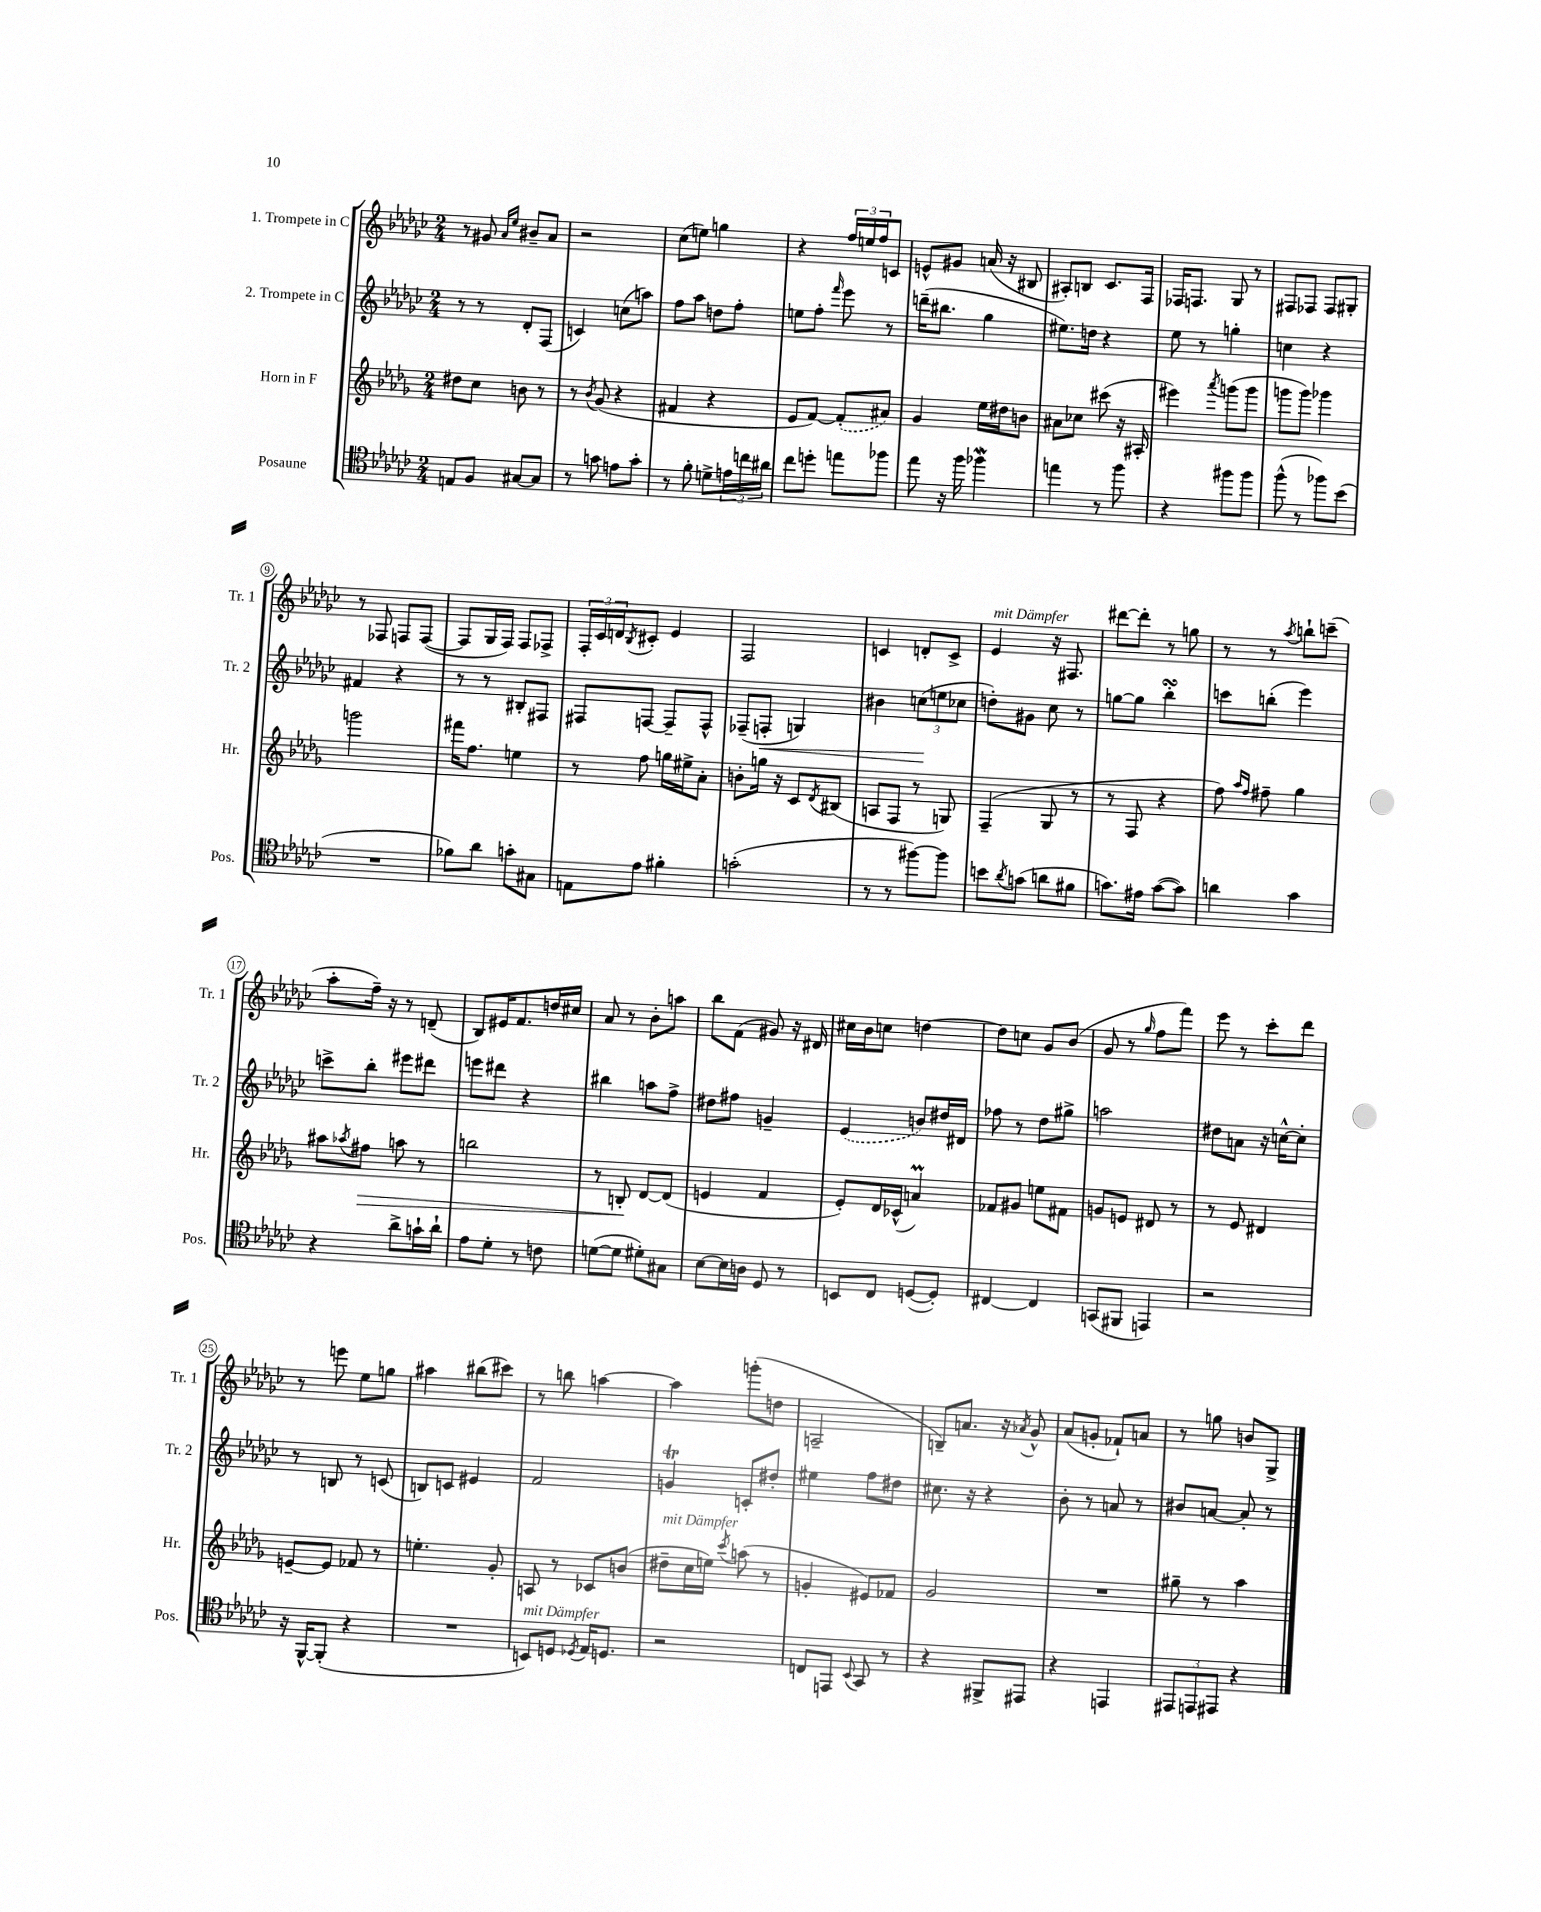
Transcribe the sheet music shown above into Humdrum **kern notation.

**kern	**kern	**kern	**kern
*staff4	*staff3	*staff2	*staff1
*clefC4	*clefG2	*clefG2	*clefG2
*k[b-e-a-d-g-c-]	*k[b-e-a-d-g-]	*k[b-e-a-d-g-c-]	*k[b-e-a-d-g-c-]
*M2/4	*M2/4	*M2/4	*M2/4
8E/L	8dd#\L	8r	8r
8F/J	8cc\J	8r	8g#/
.	.	.	16qqa-/LL
.	.	.	16qqee-/JJ
[8G#/L	8b\	8d-'/L	8b#~/L
8G#/]J	8r	(8F/J	8a-/J
=	=	=	=
8r	8r	4c/)	2r
.	8qb-/	.	.
8g\	(8g-/	.	.
8e\L	4r	(8cc\L	.
8g'\J	.	8aa\J)	.
=	=	=	=
8r	4f#/	8ff\L	(8cc-\L
8f'\	.	8aa-\J	8ee\J)
8d^\L	4r	8dd\L	4gg\
24e\L	.	8ff'\J	.
24cc\	.	.	.
24a#\JJ	.	.	.
=	=	=	=
8cc-\L	8e-/L	8ee\L	4r
8dd'\J	[8f/J)	8ff'\J	.
.	.	16qqfff/	.
8ee\L	(8f'/]L	8eee-\	24ff/LL
.	.	.	24ee/
.	.	.	24ff/J
8ff-\J	8a#/J)	8r	8c/J
=	=	=	=
8ee-\	4g-/	(16ddd~\LK	8e^^/L
.	.	8.bb#\J	.
16r	.	.	8g#/J
16ff\	.	.	.
4ff-\	16ee-\LL	4gg-\	(16a/
.	16dd#\J	.	16r
.	8b\J	.	8B#/
=	=	=	=
4ee\	8a#\L	8.ee#\L)	8A#'/L)
.	8cc-\J	.	8B/J
.	.	16dd\Jk	.
8r	(8ccc#\	4r	8.c-/L
8ff\	16r	.	.
.	16A#'/	.	16F/Jk
=	=	=	=
4r	4eee#\)	8ee-\	16F-/LK
.	.	.	8.F/J
.	.	8r	.
.	8qaaa-/	.	.
8ff#\L	(8ggg\L	4gg'\	8G-/
8ff#\J	8ggg\J	.	8r
=	=	=	=
(8ff^^\	8ggg\L	4cc\	8F#/L
8r	8ggg\J)	.	8F-/J
8ff-\L)	4ggg-\	4r	8F-/L
(8b-\J	.	.	8G#'/J
=	=	=	=
2r	2ggg\	4f#/	8r
.	.	.	8F-/
.	.	4r	8F/L
.	.	.	([8F/J
=	=	=	=
8f-\L)	16fff#\LK	8r	8F/]L
.	8.ff\J	.	.
8a-\J	.	8r	16G-/L
.	.	.	16F/JJ)
8g'\L	4ee\	8B#'/L	8F/L
8G#\J	.	8F#/J	8F-^/J
=	=	=	=
8E\L	8r	8F#/L	24F'/LL
.	.	.	24c-/
.	.	.	24d/J
.	.	.	8qB-/
8e-\J	8ff\	[8F/J	8c#'/J
4f#'\	16gg\LL	8F~/]L	4e-/
.	16ee#^\J	.	.
.	8a-'\J	8F^^/J	.
=	=	=	=
(2g'\	8b'\L	(8F-~/L	2F/
.	16gg\Jk	8F'/J	.
.	16r	.	.
.	8c/L	4G/)	.
.	8qd-/	.	.
.	(8B#/J	.	.
=	=	=	=
8r	8A/L	4b#\	4c/
8r	8F/J	.	.
[8ff#\L)	8r	(12cc\L	8d'/L
.	.	12ee\	.
8ff#\]J	8G/)	.	8c^/J
.	.	12cc-\J	.
=	=	=	=
8b\L	(4F~/	8dd'\L)	4e-/
8qa-/	.	.	.
(8g\J	.	8g#\J	.
8a\L	8G-/	8cc-\	16r
.	.	.	8.F#/
8f#\J	8r	8r	.
=	=	=	=
8.g\L)	8r	[8gg\L	[8ddd#\L
.	8F/	8gg\]J	8ddd#'\]J
16e#\Jk	.	.	.
([8g\L	4r	4bb-'\	8r
8g\]J)	.	.	8gg\
=	=	=	=
4a\	8ff\)	8ccc\L	8r
.	16qqaa-/LL	.	.
.	16qqff/JJ	.	.
.	8ff#~\	(8bb'\J	8r
.	.	.	8qaa-/
4g-\	4gg-\	4eee-\)	8bb`\L
.	.	.	(8ccc~\J
=	=	=	=
4r	8aa#\L	8ccc^\L	8aa-'\L
.	8qaa-/	.	.
.	8ff#\J	8bb-'\J	16ff~\Jk)
.	.	.	16r
8a-^\L	8aa\	8eee#\L	8r
16g`\L	8r	8ddd#\J	(8d~/
16a-`\JJ	.	.	.
=	=	=	=
8e-\L	2bb\	8eee\L	8B-/L)
8d-'\J	.	8ddd#\J	16e#/K
.	.	.	8.f/
8r	.	4r	.
8c\	.	.	16dd/L
.	.	.	16cc#/JJ
=	=	=	=
([8d\L	8r	4bb#\	8a-/
8d\]J	8B'/	.	8r
8d#'\L)	[8d-/L	8aa\L	8b-'\L
8G#\J	(8d-/]J	8ff^\J	8aa\J
=	=	=	=
[8B-\L	4e/	8dd#\L	8bb-\L
16B-\]L	.	8ff#\J	(8f\J
16A\JJ	.	.	.
8D-/	4f/	4g~/	8g#/)
8r	.	.	16r
.	.	.	16d#/
=	=	=	=
8BB/L	8e-'/L)	(4e-/	16cc#\LL
.	.	.	16b-\J
8C-/J	16d-/L	.	8cc\J
.	(16c-^^/JJ	.	.
([8D/L	4a/)	8b/L)	[4dd\
8D'/]J)	.	16dd#/L	.
.	.	16d#/JJ	.
=	=	=	=
[4C#/	8f-/L	8ff-\	8dd\]L
.	8g#/J	8r	8cc\J
4C#/]	8ee\L	8dd-\L	8g-/L
.	8f#\J	8gg#^\J	(8b-/J
=	=	=	=
(8GG/L	8g/L	2aa\	8g-/
8FF#/J	8e/J	.	8r
.	.	.	16qqgg-/
4EE/)	8d#/	.	8ff\L
.	8r	.	8fff\J)
=	=	=	=
2r	8r	8dd#\L	8eee-\
.	8e-/	8a\J	8r
.	4d#/	16r	8ccc-'\L
.	.	[16cc^^\LK	.
.	.	8cc'\]J	8ddd-\J
=	=	=	=
16r	[8e~/L	8r	8r
[16FF^^/LK	.	.	.
(8FF'/]J	8e/]J	8B/	8eee\
4r	8f-/	8r	8ee-\L
.	8r	(8c/	8gg\J
=	=	=	=
2r	4.ee'\	8B/L)	4aa#\
.	.	8c/J	.
.	.	4e#/	(8bb#\L
.	8g-'/	.	8ccc#\J)
=	=	=	=
8BB/L)	8A/	2f/	8r
8D/J	8r	.	8bb\
8qD-/	.	.	.
16E-/LK	8c-/L	.	[4aa\
8.D/J	.	.	.
.	(8b/J	.	.
=	=	=	=
2r	8dd#~\L	4g/	4aa\]
.	16cc\L	.	.
.	16ee\JJ)	.	.
.	8qccc/	.	.
.	(8aa\	8c'/L	(8ggg'\L
.	8r	8dd#'/J	8dd\J
=	=	=	=
8C/L	4g'/	4ee#\	2A~/
8EE/J	.	.	.
8qqBB-/	.	.	.
8GG-/	8e#/L)	8ff\L	.
8r	8f-/J	8dd#\J	.
=	=	=	=
4r	2g-/	8.cc#\	8B~/L)
.	.	.	8.a/J
.	.	16r	.
8FF#^/L	.	4r	.
.	.	.	16r
.	.	.	8qa-/
8EE#/J	.	.	8g-^^/
=	=	=	=
4r	2r	8b-'\	(8a-/L
.	.	8r	8g'/J
4EE/	.	8a/	8f-`/L)
.	.	8r	8a/J
=	=	=	=
12EE#/L	8gg#~\	8b#/L	8r
12EE/	.	.	.
.	8r	[8a/J	8gg\
12EE#/J	.	.	.
4r	4aa-\	8a'/]	8b/L
.	.	8r	8G-^/J
==	==	==	==
*-	*-	*-	*-
